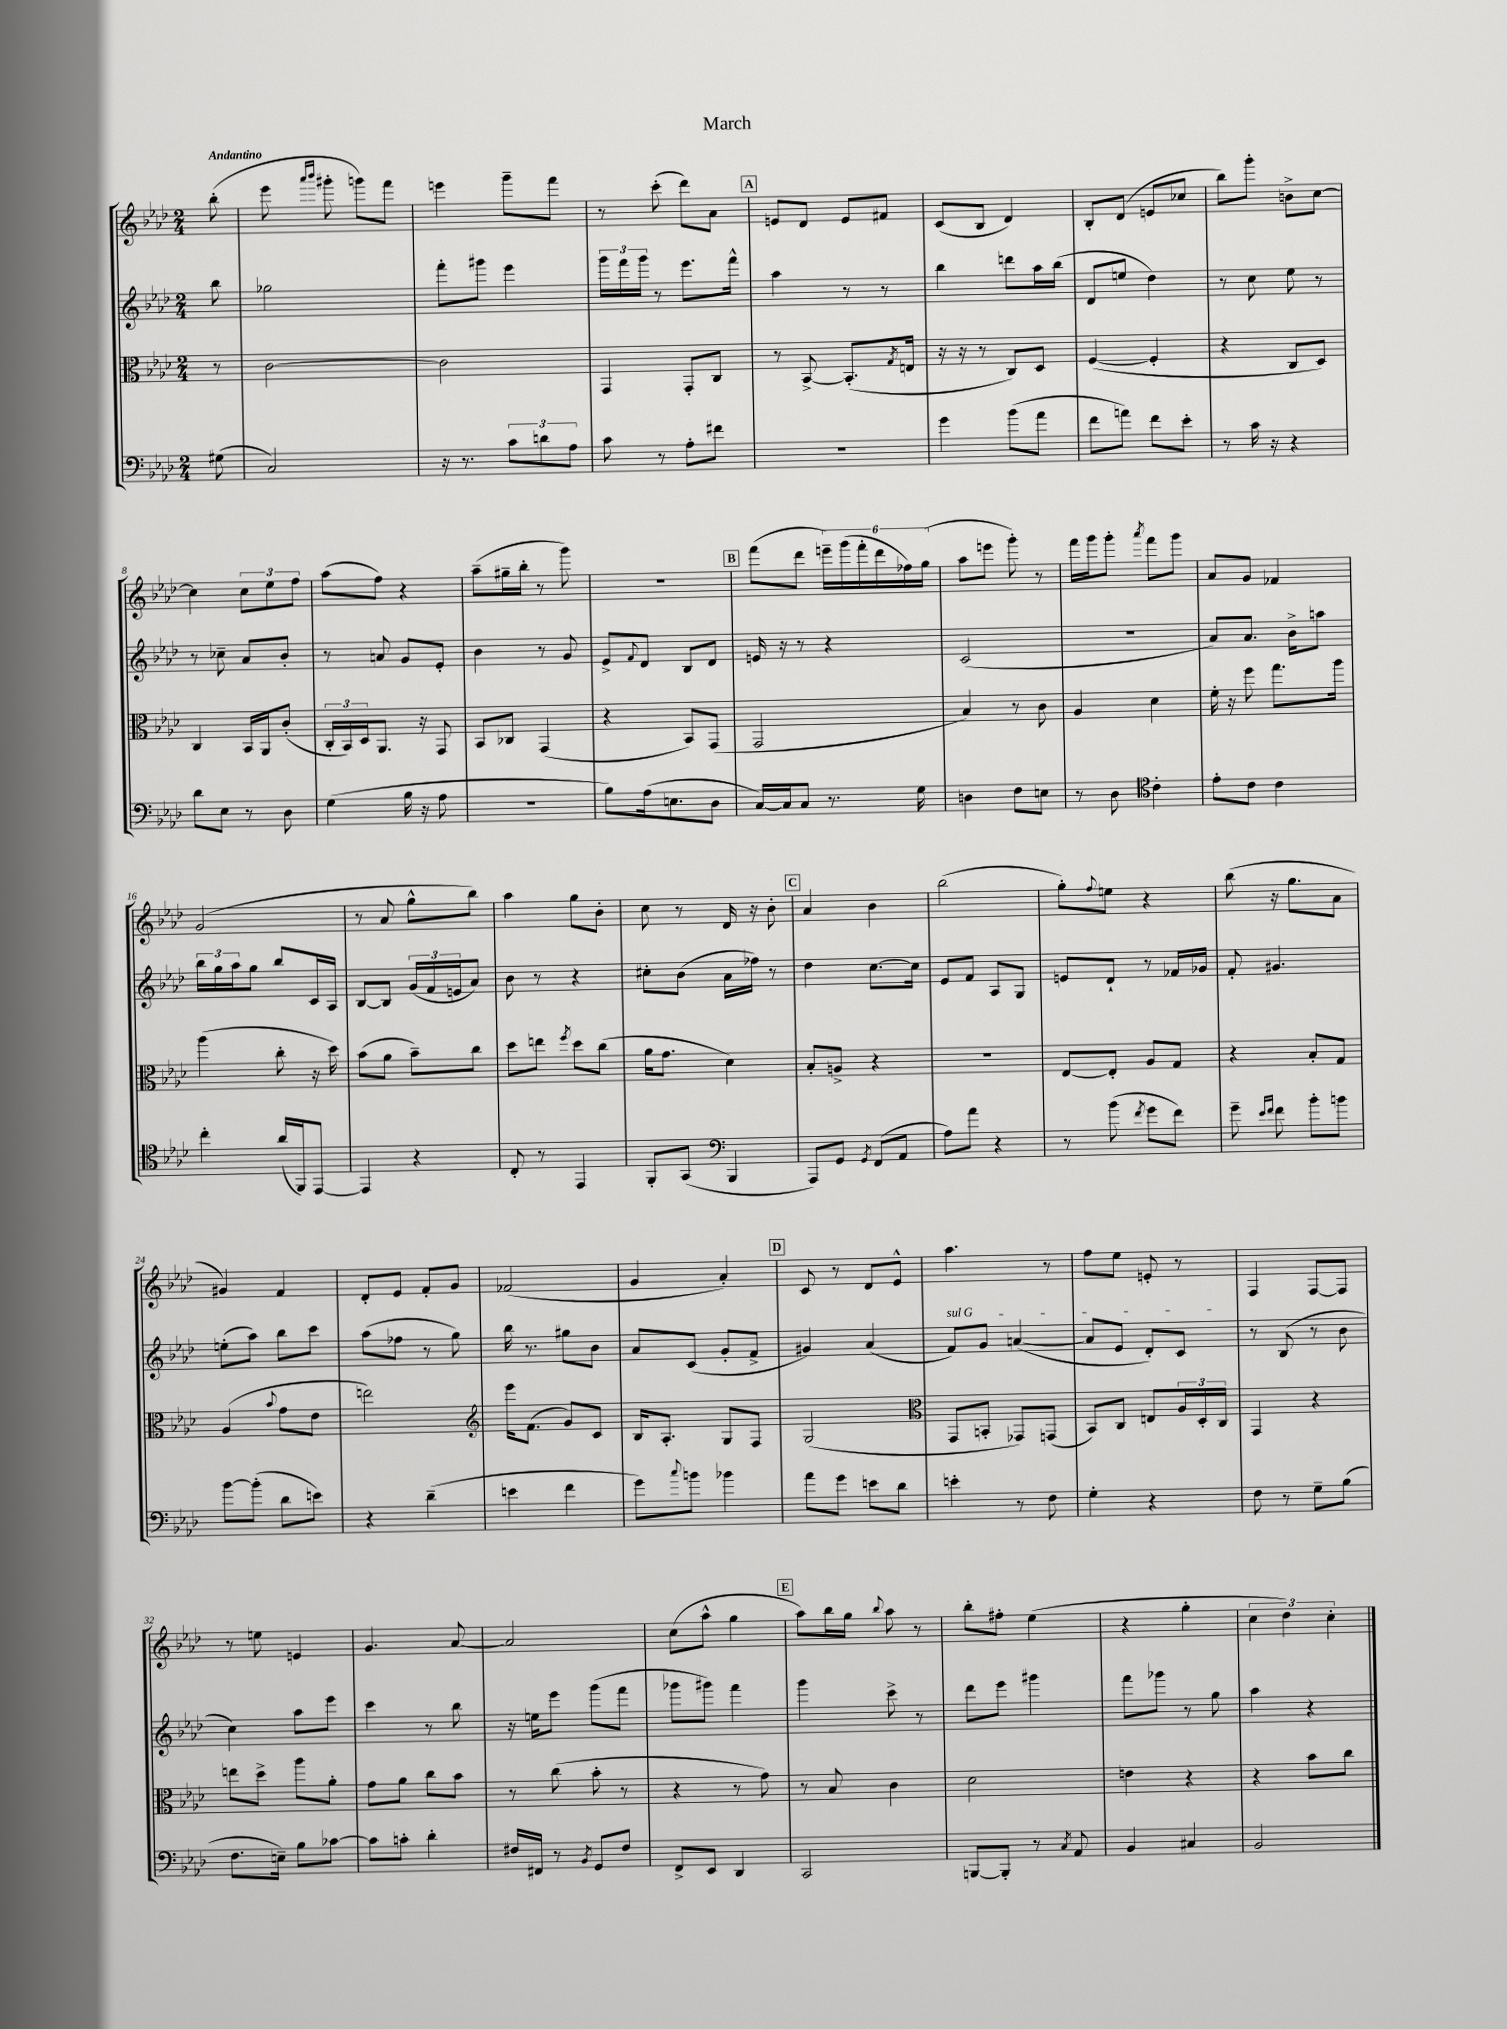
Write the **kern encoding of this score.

**kern	**kern	**kern	**kern
*part4	*part3	*part2	*part1
*staff4	*staff3	*staff2	*staff1
*clefF4	*clefC3	*clefG2	*clefG2
*k[b-e-a-d-]	*k[b-e-a-d-]	*k[b-e-a-d-]	*k[b-e-a-d-]
*M2/4	*M2/4	*M2/4	*M2/4
=	=	=	=
!	!	!	!LO:TX:a:B:t=Andantino
(8G#X\	8r	8bb-\	(8bb-'\
=1	=1	=1	=1
2C/)	[2c\	2gg-X\	8eee-\
.	.	.	16qqaaa-/LL
.	.	.	16qqbbb-/JJ
.	.	.	8ggg#X'\
.	.	.	8gggn\L)
.	.	.	8fff\J
=2	=2	=2	=2
16r	2c\]	8fff'\L	4eeen\
8.r	.	.	.
.	.	8ggg#X\J	.
12c\L	.	4eee-\	8ggg~\L
12dn\	.	.	.
.	.	.	8fff\J
12A-\J	.	.	.
=3	=3	=3	=3
8c\	4GG/	24ggg\LL	8r
.	.	24fff\	.
.	.	24ggg\JJ	.
8r	.	8r	(8ccc'\
8A-'\L	8GG'/L	8.eee-\L	8ddd-\L)
8f#X\J	8C/J	.	8a-\J
.	.	16fff^^\Jk	.
!!LO:REH:place=s1:t=A
=4	=4	=4	=4
2r	8r	4aa-\	8en/L
.	[8BB-^/	.	8d-/J
.	(8.BB-'/L]	8r	8e/L
.	.	8r	8f#X/J
.	8qG/	.	.
.	16En/Jk	.	.
=5	=5	=5	=5
4g\	16r	4bb-\	(8c/L
.	16r	.	.
.	8r	.	8B-/J
(8b-\L	8C/L)	8dddn\L	4d-/)
8a-\J	8D-/J	16aa-\L	.
.	.	(16bb-\JJ	.
=6	=6	=6	=6
8f\L	([4F/	8d-/L	8B-'/L
8an\J)	.	8een/J	(8d-/J
8f\L	4F'/]	4dd-\)	8en/L
8e-'\J	.	.	8cc-X/J
=7	=7	=7	=7
8r	4r	8r	8bb-\L)
16c\	.	8cc\	8ggg'\J
16r	.	.	.
4r	8C/L	8ee-\	8bn^\L
.	8D-/J)	8r	[8cc\J
!!LO:LB:g=z
=8	=8	=8	=8
8d-\L	4C/	8r	4cc\]
8E-\J	.	8cc-X~\	.
8r	16BB-/LL	8a-/L	12cc\L
.	16AA-/J	.	.
.	.	.	12ee-\
8D-\	(8c'/J	8b-'/J	.
.	.	.	12ff\J
=9	=9	=9	=9
(4G\	24C'/LL	8r	(8aa-\L
.	24BB-/)	.	.
.	24D-/J	.	.
.	8.AA-/J	8an/	8ff\J)
16B-\	.	8g/L	4r
16r	16r	.	.
8A-\	8GG/	8e-'/J	.
=10	=10	=10	=10
2r	8BB-/L	4b-\	(8aa-~\L
.	8C-X/J	.	16gg#X~\L
.	.	.	16bb-'\JJ
.	(4GG/	8r	8r
.	.	8g/	8ggg\)
=11	=11	=11	=11
8B-\L)	4r	8e-^/L	2r
.	.	8qqf/	.
(16A-\k	.	8d-/J	.
8.En\	.	.	.
.	8BB-/L)	8B-/L	.
8D-\J	(8GG/J	8d-/J	.
!!LO:REH:place=s1:t=B
=12	=12	=12	=12
[16C/LL)	2GG/	16en/	(8fff\L
16C/J]	.	16r	.
8C/J	.	8r	8ddd-\J
8.r	.	4r	24eeen~\LL)
.	.	.	(24ggg\
.	.	.	24fff'\
.	.	.	24ddd-\
.	.	.	24ff-X\)
16G\	.	.	.
.	.	.	(24gg\JJ
=13	=13	=13	=13
4Dn\	4B-/)	(2c/	8aa-\L
.	.	.	8eeen\J
8F\L	8r	.	8ggg'\)
8En\J	8c\	.	8r
=14	=14	=14	=14
8r	4A-/	2r	16fff\LL
.	.	.	16ggg\J
8D-\	.	.	8ggg'\J
*clefC4	*	*	*
.	.	.	8qaaa-/
4c'\	4d-\	.	8fff\L
.	.	.	8ggg\J
=15	=15	=15	=15
8e-'\L	16f'\	8a-/L)	8a-/L
.	16r	.	.
8c\J	8ff\	8.a-/J	8g/J
4c\	8.gg\L	.	4f-X/
.	.	16b-^\KL	.
.	.	8aan\J	.
.	16aa-\Jk	.	.
!!LO:LB:g=z
=16	=16	=16	=16
4cc'\	(4aa-\	24bb-\LL	(2g/
.	.	24gg\	.
.	.	24aa-\J	.
.	.	8gg\J	.
(16a-/LL	8cc'\	8bb-/L	.
16FF/J)	.	.	.
[8EE-/J	16r	16c/L	.
.	16dd-\)	16A-/JJ	.
=17	=17	=17	=17
4EE-/]	(8b-\L	[8B-/L	8r
.	8a-\J	8B-/J]	8a-/
4r	8b-~\L)	(24g/LL	8gg^^\L
.	.	24f/	.
.	.	24en/J	.
.	8cc\J	8a-/J)	8bb-\J)
=18	=18	=18	=18
8C'/	8dd-\L	8b-\	4aa-\
8r	8een\J	8r	.
.	8qff/	.	.
4EE-/	8dd-\L	4r	8gg\L
.	(8cc\J	.	8b-'\J
=19	=19	=19	=19
8FF'/L	16a-\KL	8cc#X'\L	8cc\
.	8.g\J	.	.
(8GG/J	.	(8b-\J	8r
*clefF4	*	*	*
4BBB-/	4d-\)	16a-\LL	16d-/
.	.	16ff-X\JJ)	16r
.	.	8r	8b-'\
!!LO:REH:place=s1:t=C
=20	=20	=20	=20
8AAA-/L)	8B-'/L	4dd-\	4a-/
8GG/J	8An^/J	.	.
8qGG/	.	.	.
(8FF/L	4r	[8.cc\L	4b-\
8AA-/J	.	.	.
.	.	16cc\Jk]	.
=21	=21	=21	=21
8A-\L)	2r	8e-/L	(2bb-\
8a-\J	.	8f/J	.
4r	.	8A-/L	.
.	.	8G/J	.
=22	=22	=22	=22
8r	[8E-/L	8en/L	8gg'\L)
.	.	.	8qqff/
(8b-\	8E-'/J]	8d-`/J	8een\J
8qf/	.	.	.
8g\L	8A-/L	8r	4r
8f\J)	8G/J	16f-X/LL	.
.	.	16g-X/JJ	.
=23	=23	=23	=23
8g~\	4r	8f'/	(8bb-\
16qqe-/LL	.	.	.
16qqf/JJ	.	.	.
8f\	.	4.g#X/	16r
.	.	.	8.gg\L
8b-'\L	8B-'/L	.	.
8bn\J	8G/J	.	8a-\J
!!LO:LB:g=z
=24	=24	=24	=24
[8b-\L	(4A-/	(8een'\L	4g#X/)
(8b-'\J]	.	8aa-\J)	.
.	8qqb-/	.	.
8d-\L	8g\L	8bb-\L	4f/
8en\J)	8e-\J	8ccc\J	.
=25	=25	=25	=25
4r	2een\)	(8aa-\L	8d-'/L
.	.	8ff-X\J	8e-/J
(4d-~\	.	8r	8f'/L
.	.	8gg\)	8g/J
=26	=26	=26	=26
*	*clefG2	*	*
4en\	16eee-\KL	16bb-\	(2f-X/
.	(8.f\J	8.r	.
4f\	8g/L)	8gg#X\L	.
.	8c/J	8b-\J	.
=27	=27	=27	=27
8g\L)	16B-/KL	8a-/L	4g/
.	8.A-'/J	.	.
8qqcc/	.	.	.
8bn\J	.	(8c/J	.
4b-X\	8G/L	8g'/L	4a-'/)
.	8F/J	8f^/J	.
!!LO:REH:place=s1:t=D
=28	=28	=28	=28
8a-\L	(2G/	4g#X/)	8c/
8g\J	.	.	8r
8en\L	.	(4a-/	8d-/L
8d-\J	.	.	8e-^^/J
=29	=29	=29	=29
*	*clefC3	*	*
!	!	!LO:TX:a:i:t=sul G	!
4en'\	8GG/L	8f/L)	4.aa-\
.	8BBn'/J	8g/J	.
8r	8GG-X/L)	([4an/	.
8F\	(8GGn/J	.	8r
=30	=30	=30	=30
4G'\	8BB-/L)	8a/L]	8ff\L
.	8C/J	8e-/J	8ee-\J
4r	8En/L	8d-'/L)	8en'/
.	24A-/L	8c/J	8r
.	24D-'/	.	.
.	24C/JJ	.	.
=31	=31	=31	=31
8F\	4GG/	8r	4F/
8r	.	(8B-/	.
8G~\L	4r	8r	[8F/L
(8B-\J	.	8b-\	8F/J]
!!LO:LB:g=z
=32	=32	=32	=32
8.F\L	8een\L	4cc\)	8r
.	8dd-^\J	.	8een\
16En~\Jk)	.	.	.
8B-\L	8aa-\L	8aa-\L	4en/
[8c-X\J	8a-'\J	8eee-\J	.
=33	=33	=33	=33
8c-\L]	8g\L	4ccc\	4.g/
8cn'\J	8a-\J	.	.
4d-'\	8cc\L	8r	.
.	8b-\J	8bb-\	[8a-/
=34	=34	=34	=34
16F#X/LL	8r	16r	2a-/]
16FF#X/JJ	.	16een\KL	.
8r	(8cc\	8eee-\J	.
8qBB-/	.	.	.
8GG/L	8b-'\	(8ggg\L	.
8F#/J	8r	8fff\J	.
=35	=35	=35	=35
8FF^/L	4r	8ggg-X\L	(8cc\L
8EE-/J	.	8ggg#X\J)	8aa-^^\J
4DD-/	8r	4fff\	4gg\
.	8g\)	.	.
!!LO:REH:place=s1:t=E
=36	=36	=36	=36
2CC/	8r	4ggg\	8aa-\L)
.	8B-/	.	16bb-\L
.	.	.	16gg\JJ
.	.	.	8qqbb-/
.	4c\	8ccc^\	8aa-\
.	.	8r	8r
=37	=37	=37	=37
[8BBBn/L	2d-\	8ddd-\L	8bb-'\L
8BBB'/J]	.	8eee-\J	8ff#X'\J
8r	.	4ggg#X\	(4ee-\
8qC/	.	.	.
8AA-/	.	.	.
=38	=38	=38	=38
4BB-/	4en\	8fff\L	4r
.	.	8ggg-X\J	.
4C#X/	4r	8r	4gg'\
.	.	8gg\	.
=39	=39	=39	=39
2BB-/	4r	4aa-\	6cc\
.	.	.	6dd-\)
.	8b-\L	4r	.
.	.	.	6cc'\
.	8cc\J	.	.
==	==	==	==
*-	*-	*-	*-
